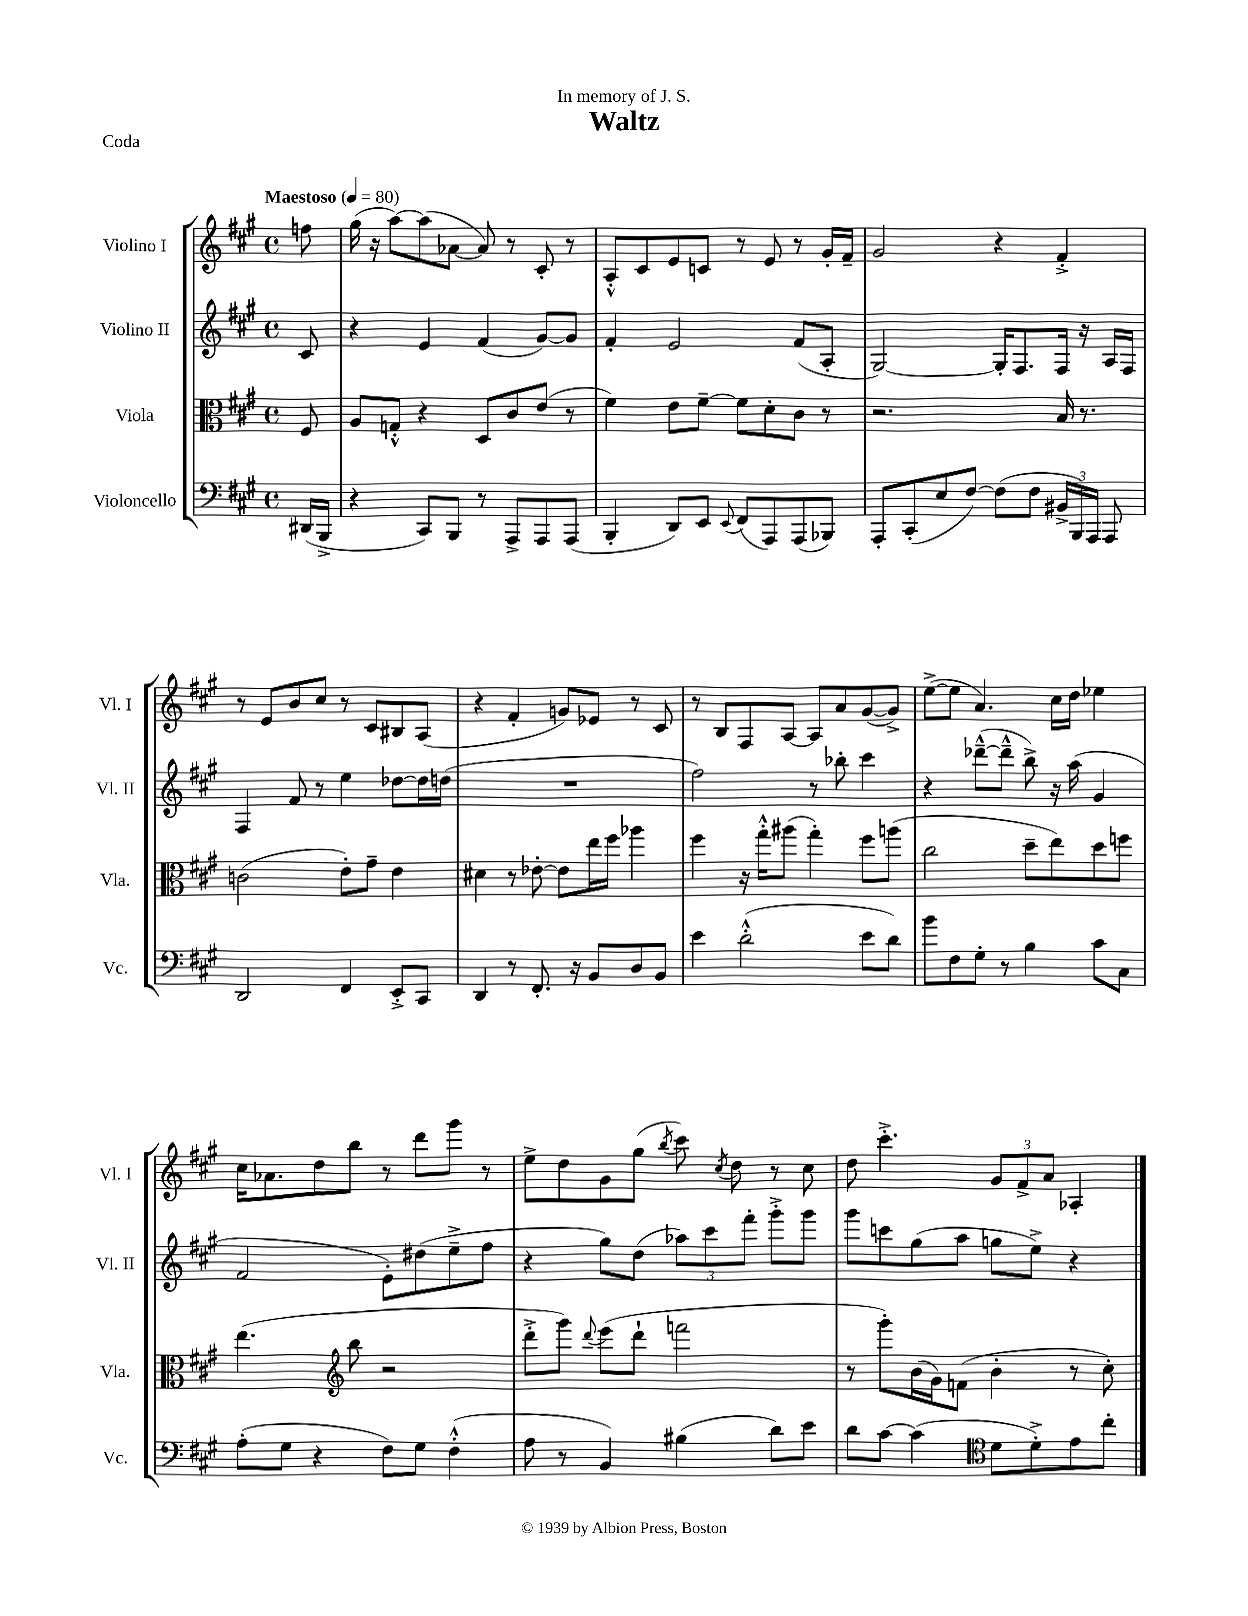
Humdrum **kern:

**kern	**kern	**kern	**kern
*part4	*part3	*part2	*part1
*staff4	*staff3	*staff2	*staff1
*I"Violoncello	*I"Viola	*I"Violino II	*I"Violino I
*I'Vc.	*I'Vla.	*I'Vl. II	*I'Vl. I
*clefF4	*clefC3	*clefG2	*clefG2
*k[f#c#g#]	*k[f#c#g#]	*k[f#c#g#]	*k[f#c#g#]
*M4/4	*M4/4	*M4/4	*M4/4
*met(c)	*met(c)	*met(c)	*met(c)
*MM80	*MM80	*MM80	*MM80
=	=	=	=
!	!	!	!LO:TX:a:B:t=Maestoso
(16DD#X/LL	8F#/	8c#/	8ffn\
16BBB^/JJ	.	.	.
=1	=1	=1	=1
4r	8A/L	4r	(16gg#\
.	.	.	16r
.	8Gn'^^/J	.	[8aa\L)
8CC#/L)	4r	4e/	(8aa\]
8BBB/J	.	.	[8a-X\J
8r	8D/L	(4f#/	8a-/])
8AAA^/L	8c#/	.	8r
8AAA/	(8e/J	[8g#/L)	8c#'/
(8AAA/J	8r	8g#/J]	8r
=2	=2	=2	=2
4BBB'/	4f#\)	4f#'/	8A'^^/L
.	.	.	8c#/
8DD/L)	8e\L	2e/	8e/
8EE/J	[8f#~\J	.	8cn/J
8qqEE/	.	.	.
(8FF#/L	8f#\L]	.	8r
8AAA/)	8d'\	.	8e/
(8AAA/	8c#\J	(8f#/L	8r
8BBB-X/J)	8r	8A'/J	16g#'/LL
.	.	.	16f#~/JJ
=3	=3	=3	=3
8AAA'/L	2.r	[2G#/)	2g#/
(8CC#'/	.	.	.
8E/	.	.	.
[8F#/J)	.	.	.
(8F#\L]	.	16G#'/KL]	4r
.	.	8.F#/	.
8F#\J	.	.	.
24BB#X^/LL	16B/	16F#/Jk	4f#'^/
24BBB/)	.	.	.
.	8.r	16r	.
24AAA/JJ	.	.	.
8AAA/	.	16A/LL	.
.	.	16F#/JJ	.
!!LO:LB:g=z
=4	=4	=4	=4
2DD/	(2cn\	4F#/	8r
.	.	.	8e/L
.	.	8f#/	8b/
.	.	8r	8cc#/J
4FF#/	8e'\L)	4ee\	8r
.	8g#~\J	.	8c#/L
8EE'^/L	4e\	[8dd-X\L	8B#X/
8CC#/J	.	16dd-\L]	(8A/J
.	.	(16ddn\JJ	.
=5	=5	=5	=5
4DD/	4d#X\	1r	4r
8r	8r	.	4f#'/
8.FF#'/	[8e-X'\	.	.
.	8e-\L]	.	8gn/L)
16r	.	.	.
8BB/L	16ee\L	.	8e-X/J
.	16ff#\JJ	.	.
8D/	4aa-X\	.	8r
8BB/J	.	.	8c#/
=6	=6	=6	=6
4e\	4ff#\	2ff#\)	8r
.	.	.	8B/L
(2d'^^\	16r	.	8F#/
.	16gg#'^^\KL	.	.
.	(8aa#X\J	.	[8A/J
.	4gg#'\)	8r	8A/L]
.	.	8bb-X'\	8a/
8e\L	8ff#\L	4ccc#\	([8g#/
8d\J)	(8aan\J	.	8g#^/J])
=7	=7	=7	=7
8b\L	2cc#\	4r	([8ee^\L
8F#\	.	.	8ee\J]
8G#'\J	.	([8ddd-X~^^\L	4.a/)
8r	.	8ddd-~^^\J]	.
4B\	8dd~\L	8bb^\)	.
.	8ee\)	16r	16cc#\LL
.	.	(16aa\	16dd\JJ
8c#\L	8dd\	4g#/	4ee-X\
8C#\J	8ffn\J	.	.
!!LO:LB:g=z
=8	=8	=8	=8
(8A'\L	(4.ee\	2f#/	16cc#\KL
.	.	.	8.a-X\
8G#\J	.	.	.
4r	.	.	8dd\
*	*clefG2	*	*
.	8bb\	.	8bb\J
8F#\L)	2r	8e'\L)	8r
8G#\J	.	(8dd#X\	8ddd\L
(4F#'^^\	.	8ee~^\	8ggg#\J
.	.	8ff#\J	8r
=9	=9	=9	=9
8A\	8ddd'^\L	4r	8ee^\L
8r	8ggg#\J)	.	8dd\
.	8qqddd/	.	.
4BB/)	(8eee\L	8gg#\L)	8g#\
.	8ddd`\J	(8dd\J	(8gg#\J
.	.	.	8qbb/
(4B#X\	2fffn\	12aa-X\L)	8ccc#\)
.	.	12ccc#\	.
.	.	.	8qcc#/
.	.	.	8dd\
.	.	12fff#'\J	.
8d\L)	.	8ggg#'^\L	8r
8e\J	.	8ggg#\J	8cc#\
=10	=10	=10	=10
8d\L	8r	8ggg#\L	8dd\
[8c#\J	8ggg#'\L)	8cccn\	4.ccc#'^\
(4c#\]	(16b\L	(8gg#\	.
.	16g#\J)	.	.
.	(8fn\J	8aa\J	.
*clefC4	*	*	*
8d\L	4b'\	8ggn\L	12g#/L
.	.	.	12f#^/
8d'^\)	.	8ee^\J)	.
.	.	.	12a/J
8e\	8r	4r	4A-X'/
8cc#'\J	8cc#'\)	.	.
==	==	==	==
*-	*-	*-	*-
